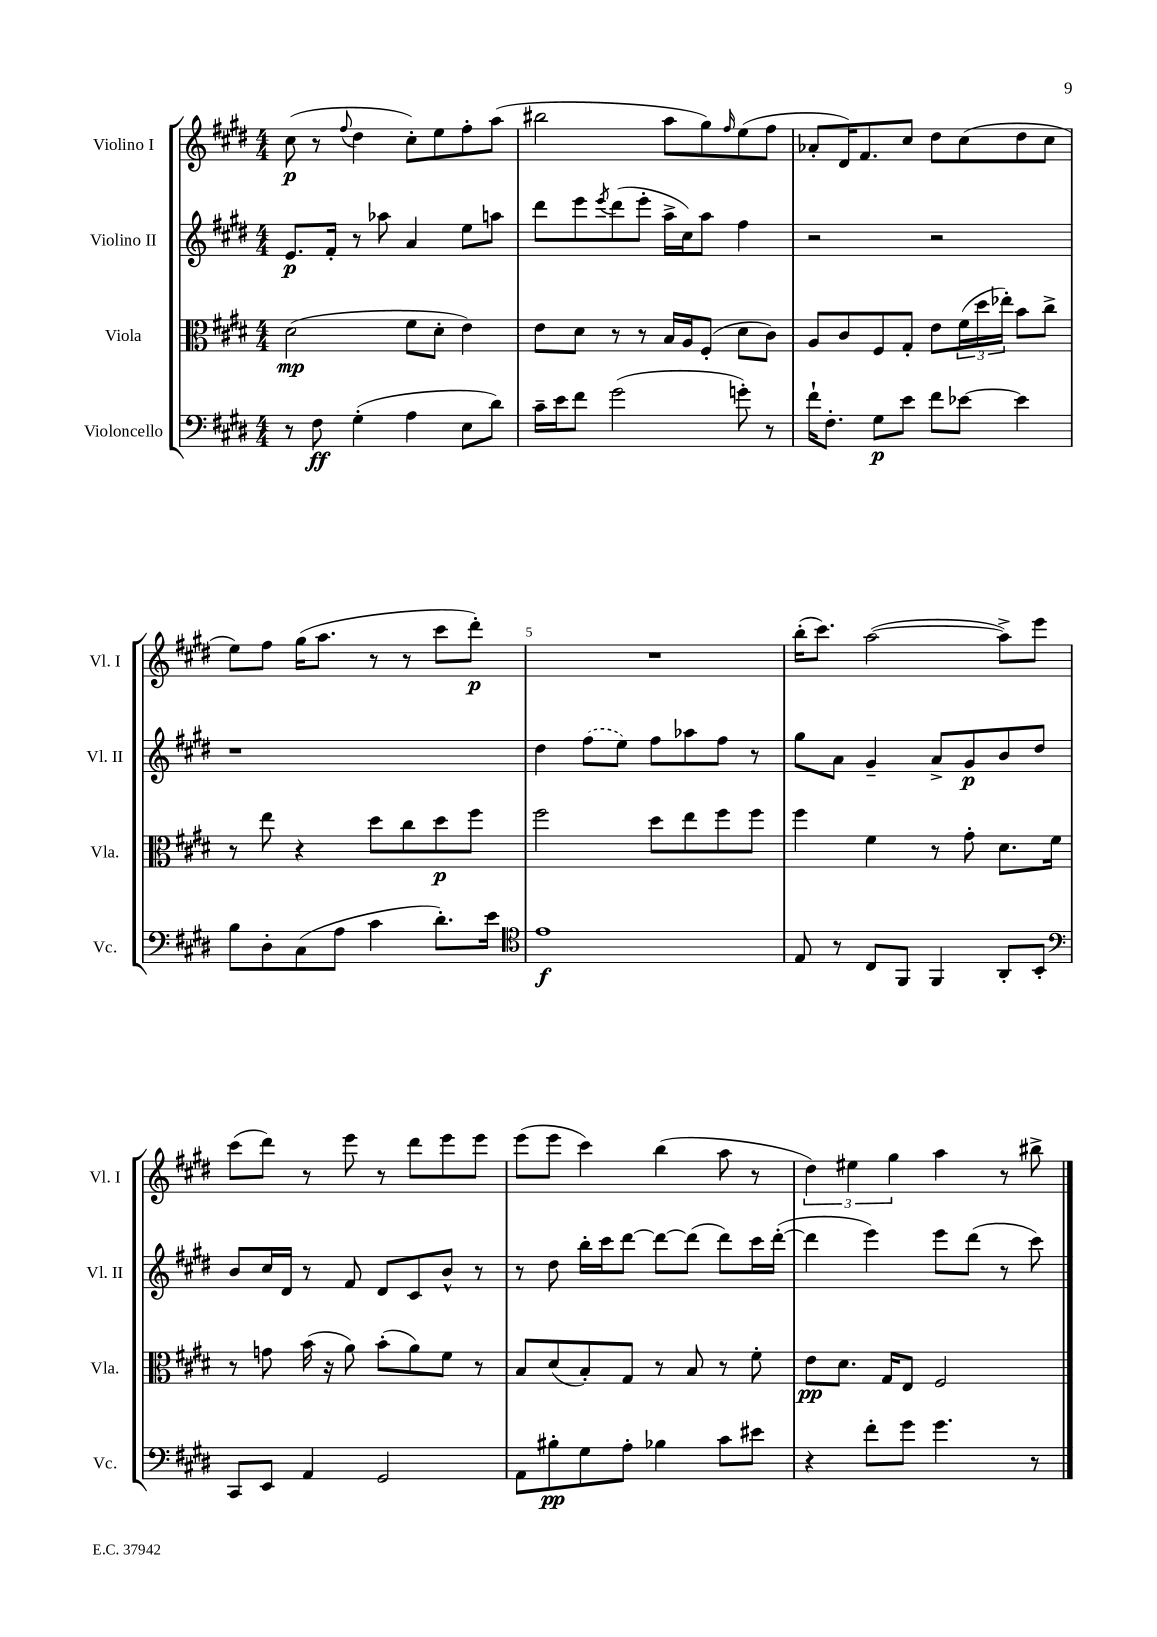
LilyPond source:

<<
\new StaffGroup <<
\new Staff = "s0" \with { instrumentName = "Violino I" shortInstrumentName = "Vl. I" } {
    \clef treble \key e \major \numericTimeSignature \time 4/4
    cis''8\p( r8 \appoggiatura { fis''8 } dis''4 cis''8-.) e''8 fis''8-. a''8( |
    bis''2 a''8 gis''8) \grace { fis''16 } e''8( fis''8 |
    aes'8-. dis'16) fis'8. cis''8 dis''8 cis''8( dis''8 cis''8 |
    e''8) fis''8 gis''16( a''8. r8 r8 cis'''8 dis'''8-.\p) |
    R1 |
    b''16-.( cis'''8.) a''2~( a''8->) e'''8 |
    cis'''8( dis'''8) r8 e'''8 r8 dis'''8 e'''8 e'''8 |
    e'''8( e'''8 cis'''4) b''4( a''8 r8 |
    \tuplet 3/2 { dis''4) eis''4 gis''4 } a''4 r8 bis''8-> \bar "|." |
}
\new Staff = "s1" \with { instrumentName = "Violino II" shortInstrumentName = "Vl. II" } {
    \clef treble \key e \major \numericTimeSignature \time 4/4
    e'8.\p fis'16-. r8 aes''8 a'4 e''8 a''8 |
    dis'''8 e'''8 \acciaccatura { e'''8 } dis'''8( e'''8-. a''16-> cis''16) a''8 fis''4 |
    r2 r2 |
    r1 |
    dis''4 \once \slurDashed fis''8( e''8) fis''8 aes''8 fis''8 r8 |
    gis''8 a'8 gis'4-- a'8-> gis'8\p b'8 dis''8 |
    b'8 cis''16 dis'16 r8 fis'8 dis'8 cis'8 b'8-^ r8 |
    r8 dis''8 b''16-. cis'''16 dis'''8~ dis'''8~ dis'''8( dis'''8) cis'''16 dis'''16~-.( |
    dis'''4 e'''4) e'''8 dis'''8( r8 cis'''8) \bar "|." |
}
\new Staff = "s2" \with { instrumentName = "Viola" shortInstrumentName = "Vla." } {
    \clef alto \key e \major \numericTimeSignature \time 4/4
    dis'2\mp( fis'8 dis'8-. e'4) |
    e'8 dis'8 r8 r8 b16 a16 fis8-.( dis'8 cis'8) |
    a8 cis'8 fis8 gis8-. e'8 \tuplet 3/2 { fis'16( dis''16 ees''16-.) } b'8 cis''8-> |
    r8 e''8 r4 dis''8 cis''8 dis''8\p fis''8 |
    fis''2 dis''8 e''8 fis''8 fis''8 |
    fis''4 fis'4 r8 gis'8-. dis'8. fis'16 |
    r8 g'8 b'16( r16 a'8) b'8-.( a'8) fis'8 r8 |
    b8 dis'8( b8-.) gis8 r8 b8 r8 fis'8-. |
    e'8\pp dis'8. gis16 e8 fis2 \bar "|." |
}
\new Staff = "s3" \with { instrumentName = "Violoncello" shortInstrumentName = "Vc." } {
    \clef bass \key e \major \numericTimeSignature \time 4/4
    r8 fis8\ff gis4-.( a4 e8 dis'8) |
    cis'16-- e'16 fis'8 gis'2( g'8-.) r8 |
    fis'16-! fis8.-. gis8\p e'8 fis'8 ees'8~ ees'4 |
    b8 dis8-. cis8( a8 cis'4 dis'8.-.) e'16 |
    \clef tenor e'1\f |
    e8 r8 cis8 fis,8 fis,4 a,8-. b,8-. |
    \clef bass cis,8 e,8 a,4 gis,2 |
    a,8 bis8-.\pp gis8 a8-. bes4 cis'8 eis'8 |
    r4 fis'8-. gis'8 gis'4. r8 \bar "|." |
}
>>
>>
\layout { \context { \Score \override BarNumber.break-visibility = ##(#f #t #t) barNumberVisibility = #(every-nth-bar-number-visible 5) } }
